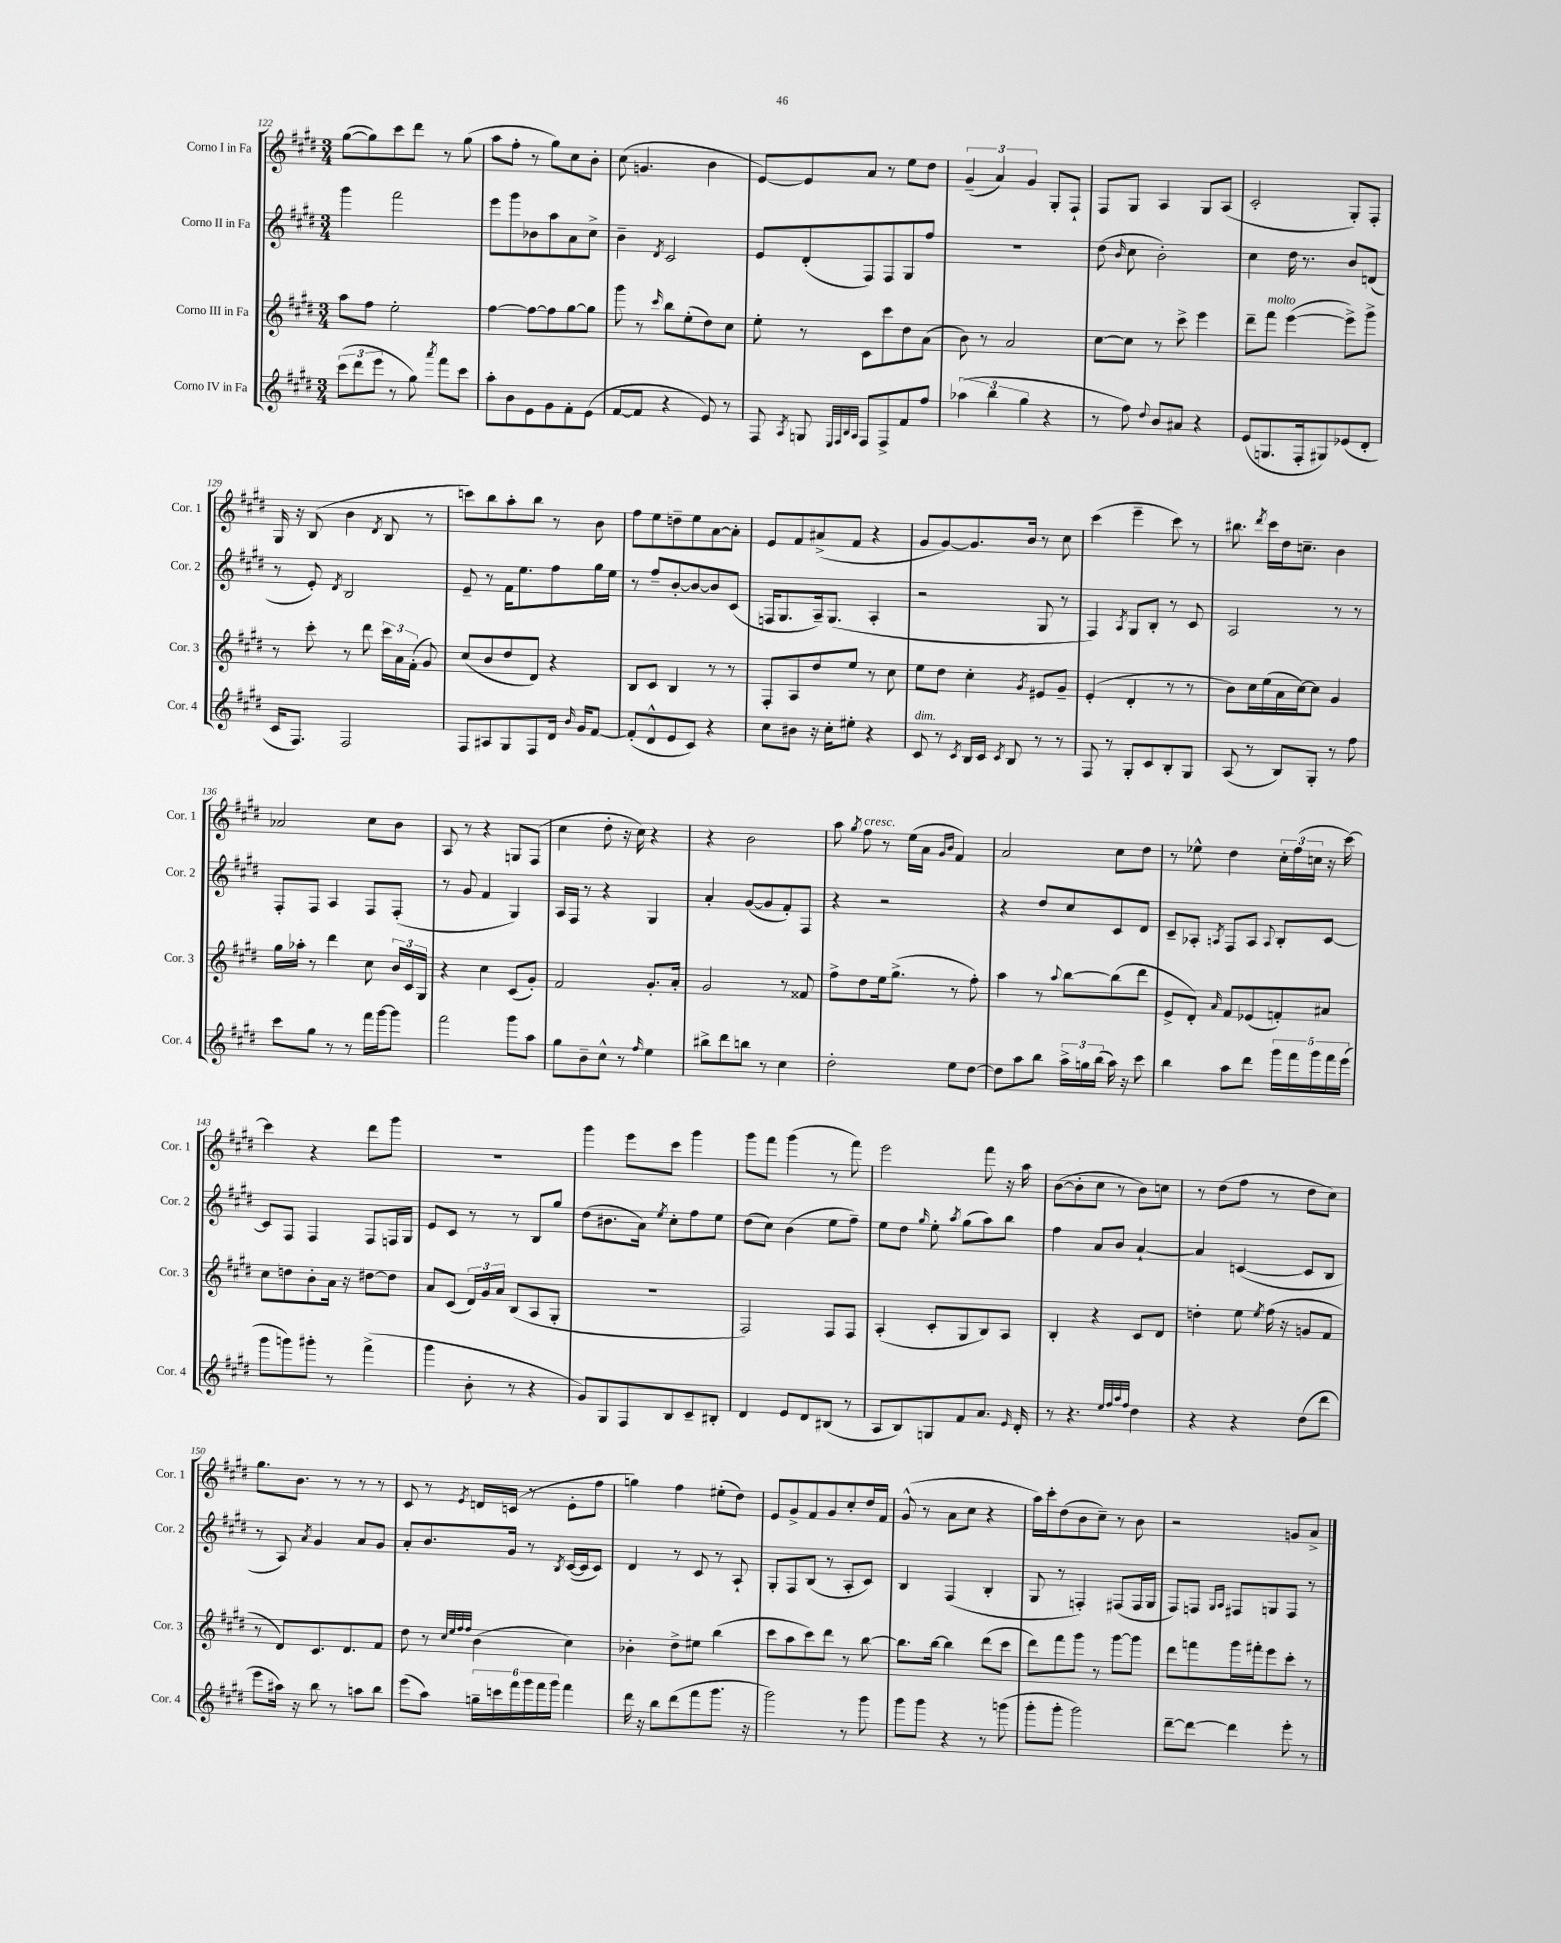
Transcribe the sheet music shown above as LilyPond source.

<<
\new StaffGroup <<
\new Staff = "s0" \with { instrumentName = "Corno I in Fa" shortInstrumentName = "Cor. 1" } {
    \clef treble \key e \major \numericTimeSignature \time 3/4
    \autoBeamOff gis''8[~( gis''8) cis'''8 dis'''8] r8 gis''8( |
    a''8[ fis''8]-. r8 gis''8[) cis''8 b'8]-. |
    cis''8( g'4. b'4 |
    e'8[~) e'8 a'8] r8 e''8[ dis''8] |
    \tuplet 3/2 { gis'4--( a'4) gis'4 } gis8[-. fis8]-! |
    fis8[ gis8] a4 gis8[ a8]( |
    cis'2-. gis8[-.) fis8]-. |
    gis16 r16 b8( b'4 \acciaccatura { dis'8 } b8 r8 |
    c'''8[) b''8 a''8-. b''8] r8 b'8 |
    fis''8[ e''8 d''8-- e''8 a'8~ a'8]-. |
    e'8[ fis'8 ais'8->( fis'8] r4 |
    gis'8[ gis'8~) gis'8. b'16] r8 cis''8 |
    cis'''4( e'''4-- cis'''8) r8 |
    bis''8. \acciaccatura { dis'''8 } cis'''16[ dis''16 c''8.]-- b'4 |
    aes'2 cis''8[ b'8] |
    a8 r8 r4 g8[ fis8]( |
    cis''4 dis''8-. r16 cis''16) r4 |
    r4 b'2 |
    a''8 \acciaccatura { gis''8 } fis''8^\markup { \italic "cresc." } r8 e''16[( a'16] \grace { gis'16[ b'16] } fis'4) |
    a'2 cis''8[ dis''8] |
    r8 ees''8-^ dis''4 \tuplet 3/2 { cis''16[-. fis''16( c''16] } r16 cis'''16~) |
    cis'''4 r4 dis'''8[ gis'''8] |
    R2. |
    gis'''4 e'''8[ cis'''8] gis'''4 |
    gis'''8[ fis'''8] gis'''4( r8 fis'''8) |
    e'''2 fis'''8 r16 a''16 |
    b'8[~( b'8-. cis''8] r8 b'8[) c''8] |
    r8 dis''8[( fis''8] r8 dis''8[ cis''8]) |
    gis''8.[ b'8.] r8 r8 r8 |
    cis'8 r8 \acciaccatura { e'8 } d'16[ c'16]( r8 e'8[-. fis''8] |
    g''4) fis''4 eis''8[-.( dis''8]) |
    e'8[ gis'8-> fis'8 gis'8 cis''8-. dis''16 fis'16] |
    gis'8-^( r8 a'8[ cis''8] r4 |
    a''16[) cis'''16-. dis''8( b'8 cis''8]--) r8 b'8 |
    r2 g'8[ a'8]-> \bar "|." |
}
\new Staff = "s1" \with { instrumentName = "Corno II in Fa" shortInstrumentName = "Cor. 2" } {
    \clef treble \key e \major \numericTimeSignature \time 3/4
    \autoBeamOff gis'''4 fis'''2 |
    e'''8[ gis'''8 bes'8 a''8 a'8 cis''8]-> |
    b'4-- \acciaccatura { dis'8 } cis'2 |
    e'8[ dis'8-.( fis8) fis8 gis8 fis''8] |
    R2. |
    dis''8( \grace { b'16 } cis''8 b'2-.) |
    cis''4 dis''16 r8. b'8[ d'8]( |
    r8 e'8-.) \acciaccatura { dis'8 } b2 |
    e'8-- r8 fis'16[ e''8. fis''8 gis''16 e''16] |
    r8 fis''8[-- b'8~-. b'8~ b'8 cis'8]( |
    f16[ gis8. a16--) gis8.]( a4-. |
    r2 gis8 r8 |
    fis4) \acciaccatura { a8 } gis8[ b8]-. r8 cis'8 |
    a2 r8 r8 |
    fis8[-. fis8] a4 fis8[ fis8]-.( |
    r8 gis'8 fis'4 gis4) |
    a16[ fis16] r8 r4 gis4 |
    a'4-. gis'8[~( gis'8 fis'8-.) fis8] |
    r4 r2 |
    r4 dis''8[ cis''8 cis'8 dis'8] |
    cis'8[-- aes8]-. \acciaccatura { a8 } fis8[ a8] \appoggiatura { a8 } b8[-. cis'8]~ |
    cis'8[ fis8] fis4 fis8[ f16 gis16] |
    e'8[ cis'8] r8 r8 b8[ gis''8] |
    dis''8[( bis'8. a'16]) \acciaccatura { e''8 } cis''8[-. fis''8 e''8] |
    dis''8[( cis''8]) b'4( e''8[ fis''8]--) |
    e''8[ dis''8] \grace { gis''16 } e''8-. \acciaccatura { a''8 } gis''8[( a''8) b''8] |
    fis''4 a'8[ b'8] a'4~-! |
    a'4 c'4~( c'8[ b8] |
    r8 a8) \acciaccatura { a'8 } gis'4 a'8[ gis'8] |
    a'8[-. b'8. gis'16] r8 \acciaccatura { b8 } cis'16[~( cis'16 cis'8]) |
    dis'4 r8 cis'8 r8 a8-! |
    gis8[-. fis8 b8]( r8 a8[-. cis'8]) |
    b4 fis4( b4-. |
    gis8 r8 f4-.) fis8[( fis16 gis16] |
    fis8[) f8] \grace { gis16[ a16] } fis8[ g8 fis8] r8 \bar "|." |
}
\new Staff = "s2" \with { instrumentName = "Corno III in Fa" shortInstrumentName = "Cor. 3" } {
    \clef treble \key e \major \numericTimeSignature \time 3/4
    \autoBeamOff a''8[ fis''8] e''2-. |
    fis''4~ fis''8[~ fis''8 gis''8~ gis''8] |
    gis'''8 r8 \grace { cis'''16 } b''8[ e''8-.( dis''8) cis''8] |
    e''8-. r8 cis'8[ cis'''8 dis''8 a'8]( |
    b'8) r8 a'2 |
    cis''8[~ cis''8] r8 cis'''8-> e'''4 |
    dis'''8[-- fis'''8]^\markup { \italic "molto" } e'''4~( e'''8[->) gis'''8]-> |
    r8 cis'''8-. r8 dis'''8 \tuplet 3/2 { cis'''16[ a'16 fis'16]-.( } gis'8) |
    cis''8[( b'8 dis''8 dis'8]) r4 |
    b8[ cis'8] b4 r8 r8 |
    fis8[-. a8 dis''8 e''8] r8 cis''8 |
    e''8[ dis''8] cis''4-. \acciaccatura { gis'8 } eis'8[ gis'8]-- |
    e'4-.( dis'4-. r8 r8 |
    b'8[) cis''16 e''16( a'16 cis''16~) cis''8] gis'4 |
    gis''16[ aes''16]-. r8 dis'''4 cis''8 \tuplet 3/2 { b'16[ cis'16 gis16] } |
    r4 cis''4 cis'8[( gis'8]-.) |
    fis'2 gis'8.[-. a'16]-. |
    gis'2 r8 fisis'8 |
    fis''8[-> dis''8 e''16 gis''8.]->( r8 fis''8-.) |
    a''4 r8 \appoggiatura { a''8 } b''8[~ b''8( dis'''8] |
    e'8[-> dis'8]-.) \grace { a'16 } fis'8[ ees'8( f'8-.) ais'8] |
    cis''8[ d''8 b'8-. a'16] r16 dis''8[~ dis''8] |
    a'8[ cis'8]( \tuplet 3/2 { dis'16[) gis'16 a'16] } b8[( a8 gis8]-. |
    R2. |
    fis2) fis8[ fis8] |
    a4-.( cis'8[-. gis8 b8) a8] |
    b4-. r4 cis'8[ dis'8] |
    d''4-. e''8 \acciaccatura { e''8 } fis''16( r16 g'8[ fis'8] |
    r8 dis'8[) cis'8. dis'8. fis'8] |
    dis''8 r8 \grace { cis''32[ e''32 fis''32 fis''32] } b'4( cis''4) |
    bes'4-. dis''8[-> eis''8] b''4( |
    cis'''8[ a''8 cis'''8) dis'''8] r8 b''8~ |
    b''8.[ b''16]~ b''4 dis'''8[( cis'''8] |
    dis'''8[) fis'''8 gis'''8] r8 gis'''8[~ gis'''8] |
    dis'''8[ f'''8 gis'''16 fis'''16-. e'''8 cis'''8]-. r8 \bar "|." |
}
\new Staff = "s3" \with { instrumentName = "Corno IV in Fa" shortInstrumentName = "Cor. 4" } {
    \clef treble \key e \major \numericTimeSignature \time 3/4
    \autoBeamOff \tuplet 3/2 { cis'''8[( dis'''8 e'''8] } r8 gis''8) \acciaccatura { a'''8 } fis'''8[ cis'''8] |
    a''8[-. b'8 e'8 gis'8 fis'8-. e'8]( |
    fis'8[~ fis'8] r4 e'8) r8 |
    fis8 \acciaccatura { a8 } g8 \grace { e32[ fis32 b32 a32] } fis8[ fis8-> fis'8 fis''8] |
    \tuplet 3/2 { aes''4( b''4 gis''4 } r4 |
    r8 fis''8) \appoggiatura { dis''8 } b'8[ ais'8] r4 |
    e'8[( g8. fis16-. gis8) ees'8( dis'8]-. |
    cis'16[ fis8.]) fis2 |
    fis8[ ais8 gis8 fis8 dis'16] \grace { b'16 } gis'16[ fis'8]~ |
    fis'8[-.( dis'8-^ e'8 cis'8]) r4 |
    cis''8[ bis'8] r16 cis''16[-. eis''8]-. r4 |
    cis'8^\markup { \italic "dim." } r8 \acciaccatura { cis'8 } b16[ cis'16] \acciaccatura { cis'8 } b8 r8 r8 |
    fis8 r8 gis8[-. cis'8 b8-. gis8] |
    a8( r8 b8[) gis8]-. r8 fis''8 |
    cis'''8[ gis''8] r8 r8 fis'''16[ gis'''16~ gis'''8] |
    fis'''2 gis'''8[ a''8] |
    gis''8[ b'8-- cis''8]-^ r8 \grace { fis''16 } e''4 |
    bis''8[-> dis'''8 b''8] r8 cis''4 |
    dis''2-. e''8[ dis''8]~ |
    dis''8[ a''8 b''8] \tuplet 3/2 { a''16[-> g''16 b''16]( } a''16) r16 cis'''8 |
    b''4 a''8[ dis'''8] \tuplet 5/4 { gis'''16[ fis'''16 gis'''16 fis'''16 e'''16]( } |
    gis'''8[ g'''8) gis'''8]-. r8 fis'''4->( |
    gis'''4 b'8-. r8 r4 |
    gis'8[) gis8 fis8 b8 cis'8-- bis8]-. |
    dis'4 e'8[ dis'8 bis8]( r8 |
    a8[ b8) g8 fis'8 a'8.] \grace { e'16 } dis'16-. |
    r8 r4. \grace { e''32[ fis''32 a''32 fis''32] } dis''4 |
    r4 r4 dis''8[( dis'''8] |
    e'''8[ ais''16]) r16 b''8 r8 a''8[ b''8] |
    e'''8[( a''8]) \tuplet 6/4 { g''16[-- c'''16 fis'''16 gis'''16 fis'''16 gis'''16] } fis'''4 |
    dis'''16 r16 b''8[ dis'''8( fis'''8 gis'''8.] r16 |
    gis'''2) r8 gis'''8 |
    gis'''8[ gis'''8] r4 r8 g'''8( |
    gis'''8[-. gis'''8]-. gis'''2) |
    dis'''8[~-- dis'''8]~ dis'''4 e'''8-. r8 \bar "|." |
}
>>
>>
\layout { \context { \Score currentBarNumber = #122 } }
